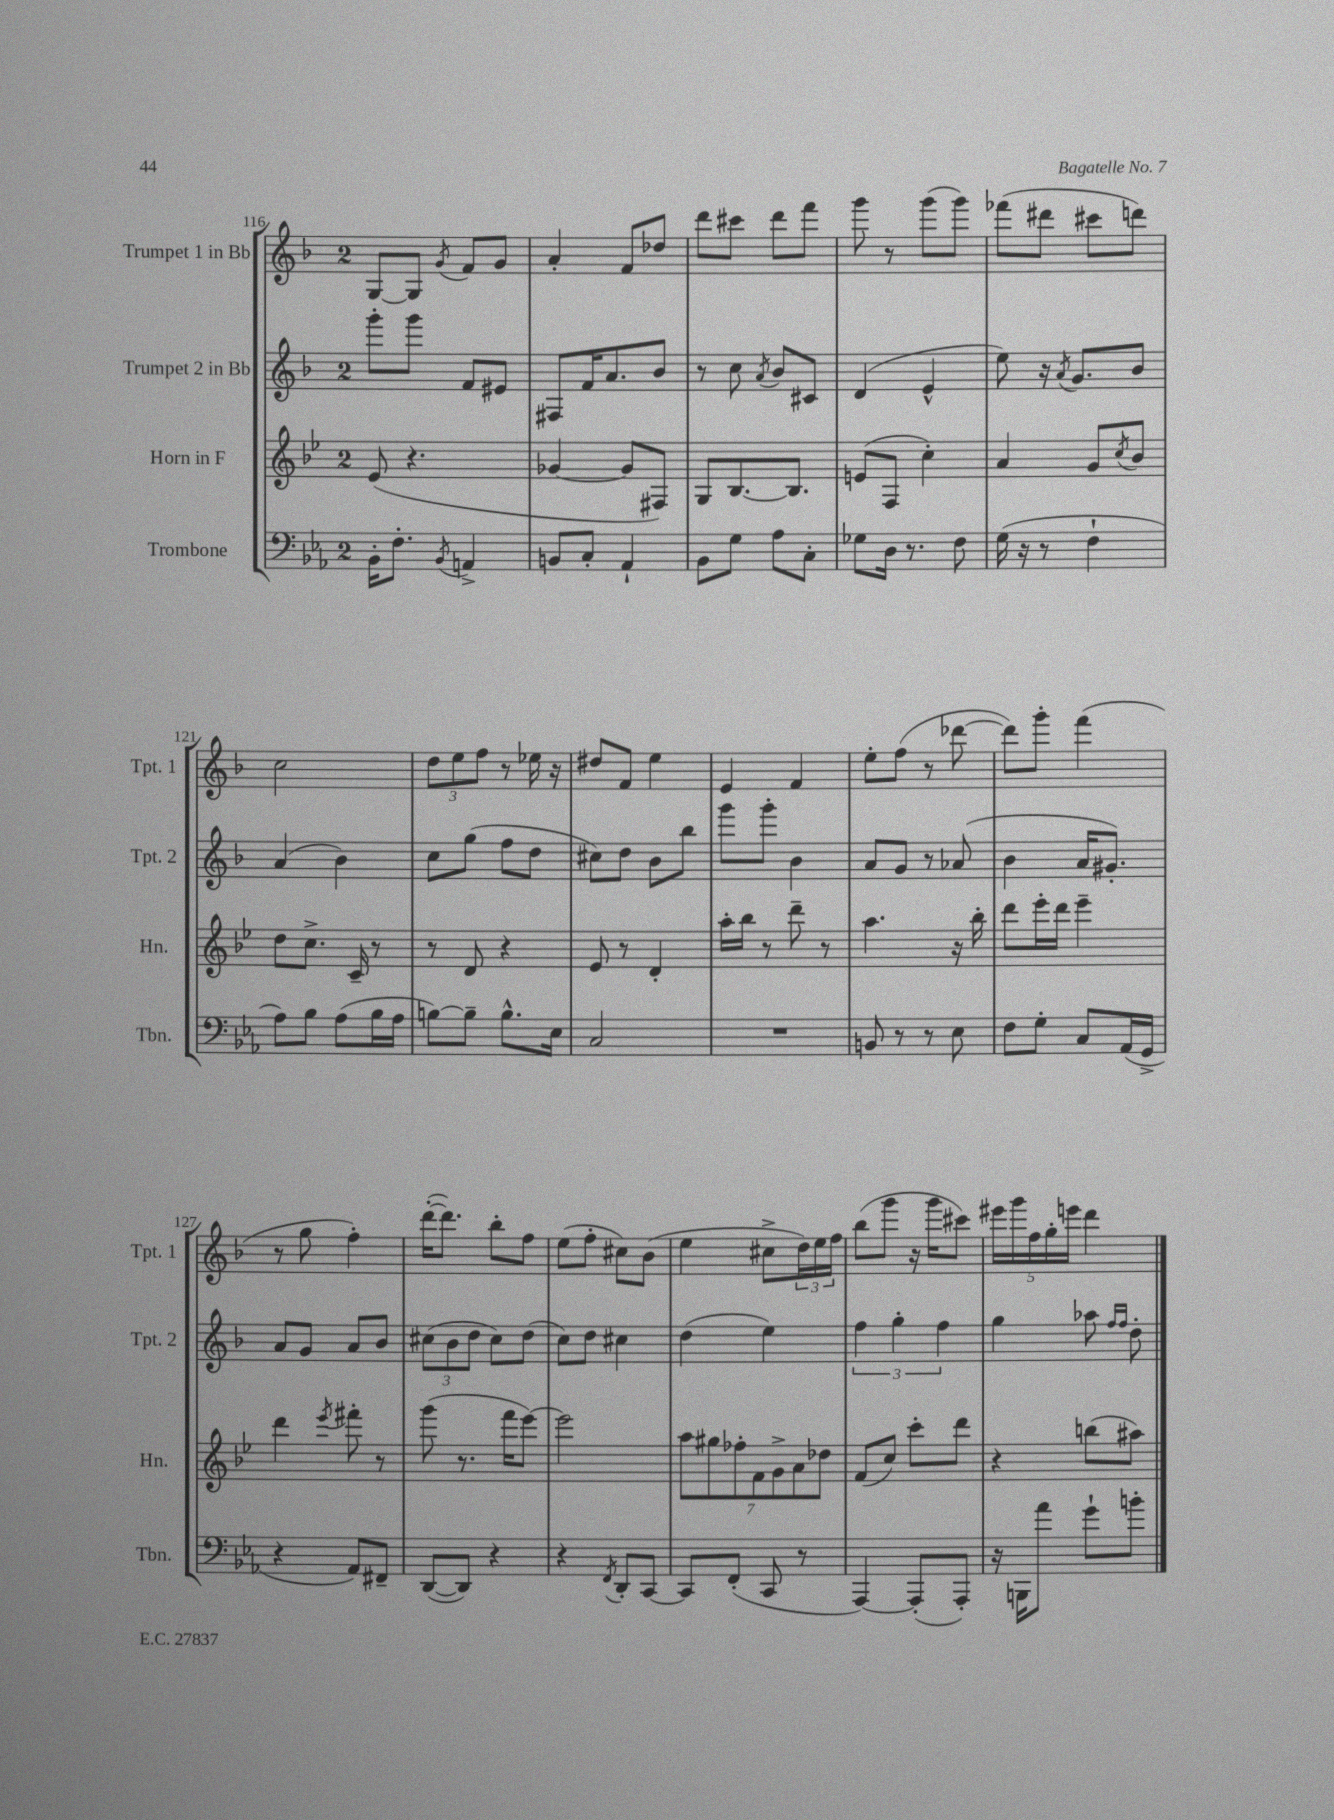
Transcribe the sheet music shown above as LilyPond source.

<<
\new StaffGroup <<
\new Staff = "s0" \with { instrumentName = "Trumpet 1 in Bb" shortInstrumentName = "Tpt. 1" } {
    \clef treble \key f \major \once \override Staff.TimeSignature.style = #'single-digit \time 2/4
    g8~ g8 \acciaccatura { g'8 } f'8 g'8 |
    a'4-. f'8 des''8 |
    d'''8 cis'''8 d'''8 f'''8 |
    g'''8 r8 g'''8( g'''8) |
    fes'''8( dis'''8 cis'''8 d'''8) |
    c''2 |
    \tuplet 3/2 { d''8 e''8 f''8 } r8 ees''16 r16 |
    dis''8 f'8 e''4 |
    e'4 f'4 |
    e''8-. f''8( r8 des'''8~ |
    des'''8) g'''8-. f'''4( |
    r8 g''8 f''4-.) |
    d'''16~-.( d'''8.) bes''8-. f''8 |
    e''8( f''8-. cis''8) bes'8( |
    e''4 cis''8-> \tuplet 3/2 { d''16) e''16 f''16 } |
    bes''8( g'''8 r16 g'''16 cis'''8) |
    \tuplet 5/4 { eis'''16 g'''16 f''16 g''16-. e'''16 } d'''4 \bar "|." |
}
\new Staff = "s1" \with { instrumentName = "Trumpet 2 in Bb" shortInstrumentName = "Tpt. 2" } {
    \clef treble \key f \major \once \override Staff.TimeSignature.style = #'single-digit \time 2/4
    g'''8-. g'''8 f'8 eis'8 |
    fis8 f'16 a'8. bes'8 |
    r8 c''8 \acciaccatura { a'8 } bes'8 cis'8 |
    d'4( e'4-^ |
    e''8) r16 \acciaccatura { a'8 } g'8. bes'8 |
    a'4( bes'4) |
    c''8 g''8( f''8 d''8 |
    cis''8) d''8 bes'8 bes''8 |
    g'''8 g'''8-. bes'4 |
    a'8 g'8 r8 aes'8( |
    bes'4 a'16 gis'8.-.) |
    a'8 g'8 a'8 bes'8 |
    \tuplet 3/2 { cis''8( bes'8 d''8 } cis''8) d''8( |
    c''8) d''8 cis''4 |
    d''4( e''4) |
    \tuplet 3/2 { f''4 g''4-. f''4 } |
    g''4 aes''8 \grace { f''16 f''16 } d''8-. \bar "|." |
}
\new Staff = "s2" \with { instrumentName = "Horn in F" shortInstrumentName = "Hn." } {
    \clef treble \key bes \major \once \override Staff.TimeSignature.style = #'single-digit \time 2/4
    ees'8( r4. |
    ges'4~ ges'8 fis8) |
    g8 bes8.~ bes8. |
    e'8( f8 c''4-.) |
    a'4 g'8 \acciaccatura { c''8 } bes'8 |
    d''8 c''8.-> c'16-- r8 |
    r8 d'8 r4 |
    ees'8 r8 d'4-. |
    a''16-. bes''16 r8 d'''8-- r8 |
    a''4. r16 bes''16-. |
    d'''8 ees'''16-. d'''16 ees'''4-- |
    d'''4 \acciaccatura { ees'''8 } fis'''8-. r8 |
    g'''8( r8. f'''16 ees'''8~) |
    ees'''2 |
    \tuplet 7/4 { a''8 gis''8 fes''8-. f'8 g'8-> a'8 des''8 } |
    f'8( c''8) c'''8-. d'''8 |
    r4 b''8( ais''8) \bar "|." |
}
\new Staff = "s3" \with { instrumentName = "Trombone" shortInstrumentName = "Tbn." } {
    \clef bass \key ees \major \once \override Staff.TimeSignature.style = #'single-digit \time 2/4
    bes,16-. f8.-. \acciaccatura { bes,8 } a,4-> |
    b,8 c8-. aes,4-! |
    bes,8 g8 aes8 c8-. |
    ges8 d16 r8. f8 |
    g16( r16 r8 f4-! |
    aes8) bes8 aes8( bes16 aes16 |
    b8~) b8-- b8.-^ ees16 |
    c2 |
    R2 |
    b,8 r8 r8 ees8 |
    f8 g8-. c8 aes,16( g,16-> |
    r4 aes,8) fis,8-- |
    d,8~( d,8) r4 |
    r4 \acciaccatura { f,8 } d,8-. c,8~ |
    c,8 f,8-.( c,8 r8 |
    aes,,4~) aes,,8-.( aes,,8-.) |
    r16 b,,16 aes'8 g'8-! b'8-. \bar "|." |
}
>>
>>
\layout { \context { \Score currentBarNumber = #116 } }
